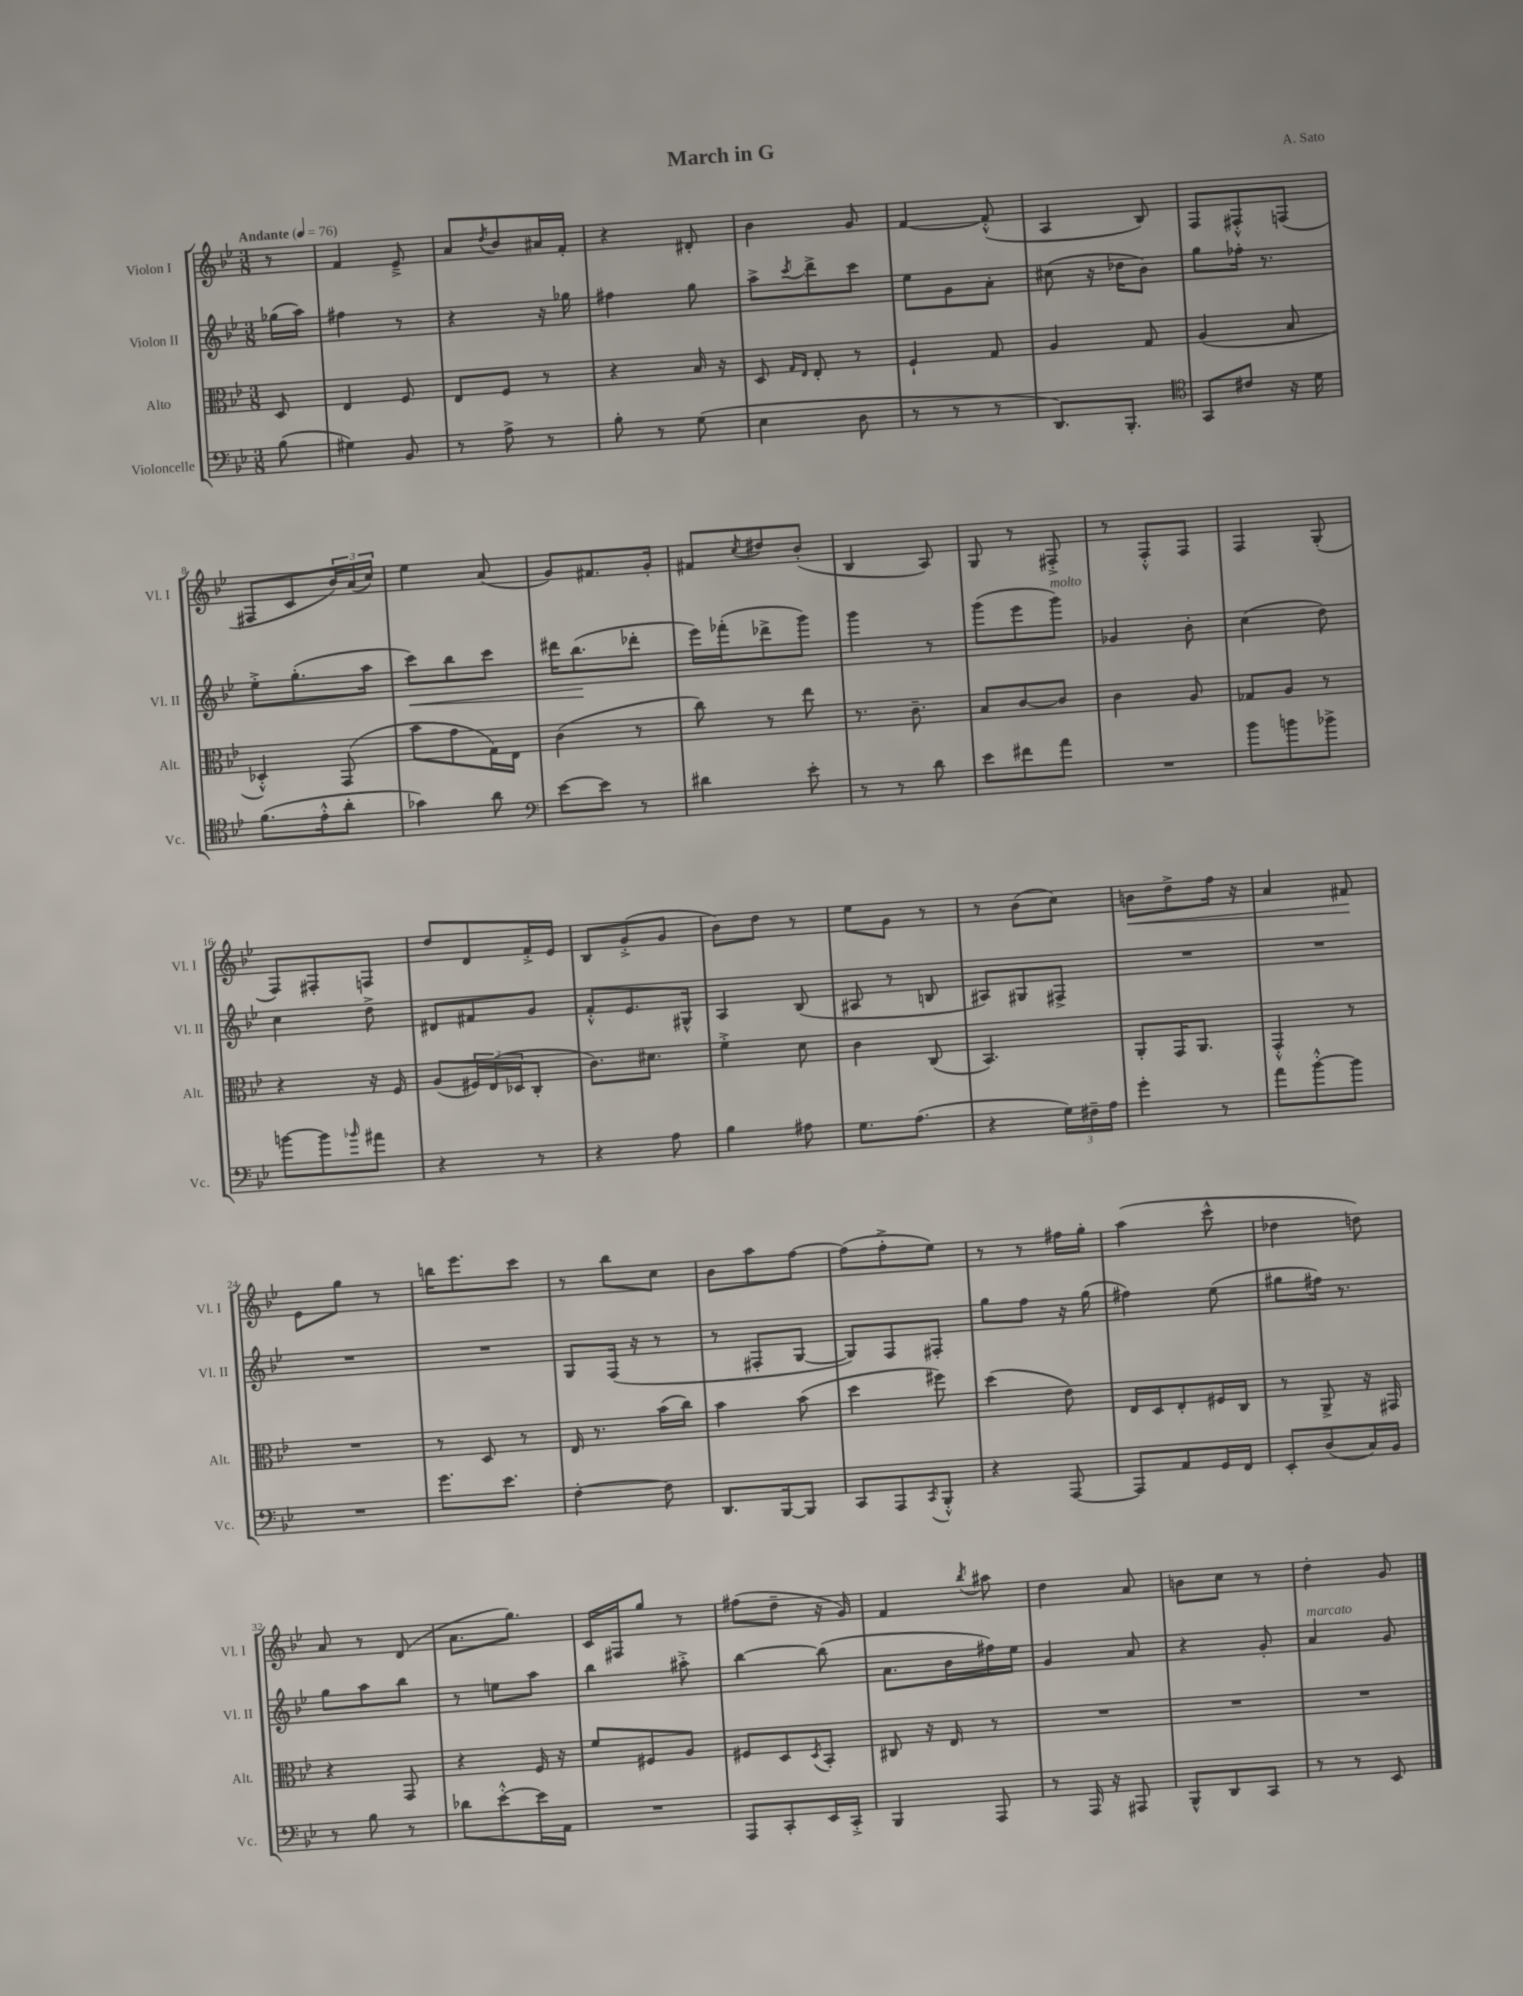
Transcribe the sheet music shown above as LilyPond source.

\header { title = "March in G" composer = "A. Sato" }
<<
\new StaffGroup <<
\new Staff = "s0" \with { instrumentName = "Violon I" shortInstrumentName = "Vl. I" } {
    \clef treble \key bes \major \numericTimeSignature \time 3/8 \partial 8 \tempo "Andante" 4 = 76
    r8 |
    f'4 ees'8---> |
    a'8 \acciaccatura { d''8 } bes'8 ais'16 f'16-. |
    r4 dis'8-. |
    bes'4 g'8 |
    f'4~ f'8-.-^( |
    a4 bes8) |
    f8 fis8-.-^ f8( |
    fis8 c'8 \tuplet 3/2 { bes'16) a'16( c''16) } |
    ees''4 a'8( |
    g'8) fis'8. g'16-. |
    fis'8 \acciaccatura { c''8 } dis''8 bes'8-.( |
    bes4 a8) |
    g8 r8 fis8-.-> |
    r8 f8-.-^ f8 |
    f4 g8-.( |
    f8) fis8-. f8 |
    d''8 d'8 f'16-.-> ees'16 |
    bes8 g'8-.->( g'8 |
    bes'8) d''8 r8 |
    ees''8 g'8 r8 |
    r8 bes'8( c''8) |
    b'8\< d''8-> f''16 r16 |
    a'4 fis'8\! |
    ees'8 g''8 r8 |
    b''16 ees'''8. c'''8 |
    r8 bes''8 c''8 |
    bes'8 a''8 f''8~ |
    f''8( f''8-.-> ees''8) |
    r8 r8 fis''16 g''16-. |
    a''4( c'''8-^ |
    des''4 d''8) |
    a'8 r8 d'8( |
    a'8. g''8.) |
    c'16 fis16 g''8 r8 |
    fis''8( d''8-- r16 g'16) |
    f'4 \acciaccatura { bes''8 } ais''8 |
    d''4 a'8 |
    b'8 c''8 r8 |
    d''4-. g'8 \bar "|." |
}
\new Staff = "s1" \with { instrumentName = "Violon II" shortInstrumentName = "Vl. II" } {
    \clef treble \key bes \major \numericTimeSignature \time 3/8 \partial 8
    ges''16( a''16) |
    fis''4 r8 |
    r4 r16 ges''16 |
    fis''4 g''8 |
    a''8-> \acciaccatura { c'''8 } d'''8-> c'''8 |
    ees''8 g'8 a'8-. |
    cis''8( r16 des''16 bes'8) |
    g''8 fes''16-. r8. |
    ees''8-.-> g''8.-.( a''16 |
    c'''8\<) bes''8 c'''8 |
    dis'''16 bes''8.\!( des'''8-. |
    ees'''16) fes'''16-.( des'''8-> g'''8) |
    g'''4 r8 |
    g'''8( ees'''8 g'''8^\markup { \italic "molto" }) |
    ges'4 bes'8-. |
    c''4( d''8) |
    c''4 d''8-> |
    dis'8 fis'8 g'8 |
    f'8-.-^ ees'8. gis16-^ |
    a4 bes8( |
    ais8 r8 b8 |
    ais8) gis8 fis8-> |
    R4. |
    R4. |
    R4. |
    R4. |
    g8 f16( r16 r8 |
    r8 fis8-. g8~ |
    g8) f8 fis8-. |
    g''8 f''8 r16 g''16( |
    fis''4) ees''8( |
    gis''8 fis''16) r8. |
    g''8 a''8 bes''8 |
    r8 e''8 a''8 |
    bes''4 ais''8-.-> |
    bes''4~ bes''8( |
    a'8. bes'16 fis''16) ees''16 |
    g'4 a'8 |
    r4 g'8-. |
    a'4^\markup { \italic "marcato" } g'8 \bar "|." |
}
\new Staff = "s2" \with { instrumentName = "Alto" shortInstrumentName = "Alt." } {
    \clef alto \key bes \major \numericTimeSignature \time 3/8 \partial 8
    d8 |
    ees4 f8 |
    ees8 f8 r8 |
    r4 bes16 r16 |
    d8 \grace { g16 ees16 } ees8-. r8 |
    f4-! g8 |
    a4 g8 |
    a4( bes8 |
    des4-.-^) g,8( |
    bes'8 g'8 g16) ees16 |
    c'4( r8 |
    c''8) r8 ees''8 |
    r8. c'8.-- |
    bes8 c'8~ c'8 |
    c'4 a8 |
    ges8 a8 r8 |
    r4 r16 f16 |
    a8( \tuplet 3/2 { fis16) ees16( des16 } c8-. |
    c'8.) dis'8. |
    f'4-.-> d'8 |
    c'4 c8( |
    bes,4.) |
    a,8-. g,16 a,8. |
    g,4-.-^ r8 |
    R4. |
    r8 d8 r8 |
    ees16 r8. bes'16( c''16) |
    bes'4 bes'8( |
    d''4 fis''8) |
    d''4( ees'8) |
    ees16 d16 ees8-. fis16 c16 |
    r8 a,8-> r16 gis,16 |
    r4 g,8 |
    r4 f16 r16 |
    f'8 fis8 a8 |
    fis8 d8 \acciaccatura { d8 } bes,8-. |
    cis8 r16 ees16 r8 |
    R4. |
    R4. |
    R4. \bar "|." |
}
\new Staff = "s3" \with { instrumentName = "Violoncelle" shortInstrumentName = "Vc." } {
    \clef bass \key bes \major \numericTimeSignature \time 3/8 \partial 8
    bes8( |
    gis4) bes,8 |
    r8 a8-> r8 |
    bes8-. r8 g8( |
    ees4 d8 |
    r8 r8 r8 |
    d,8.) bes,,8.-. |
    \clef tenor g,8 cis'8 r16 d'16 |
    f'8.( ees'16-.-^ a'8-. |
    ges'4) a'8 |
    \clef bass ees'8~ ees'8 r8 |
    dis'4 ees'8-. |
    r8 r8 d'8 |
    ees'8 fis'8 a'8 |
    R4. |
    bes'8 b'8 bes'8-> |
    b'8~ b'8 \grace { bes'16 } ais'8 |
    r4 r8 |
    r4 a8 |
    bes4 ais8 |
    g8. a8.( |
    r4 \tuplet 3/2 { g16) fis16-- a16 } |
    g'4-. r8 |
    a'8 bes'8~-.-^ bes'8 |
    R4. |
    g'8. ees'8. |
    f4~-. f8 |
    d,8. bes,,16~ bes,,8 |
    c,8 a,,8 \acciaccatura { c,8 } bes,,8-.-^ |
    r4 a,,8~ |
    a,,8 a,8 g,16 f,16 |
    ees,8-. d8( c16) bes,16 |
    r8 bes8 r8 |
    des'8 ees'8~-.-^ ees'16 a,16 |
    R4. |
    a,,8 c,8-. ees,16 c,16-.-> |
    bes,,4 a,,8 |
    r8 a,,16 r16 ais,,8 |
    bes,,8-^ d,8 c,8 |
    r8 r8 ees,8 \bar "|." |
}
>>
>>
